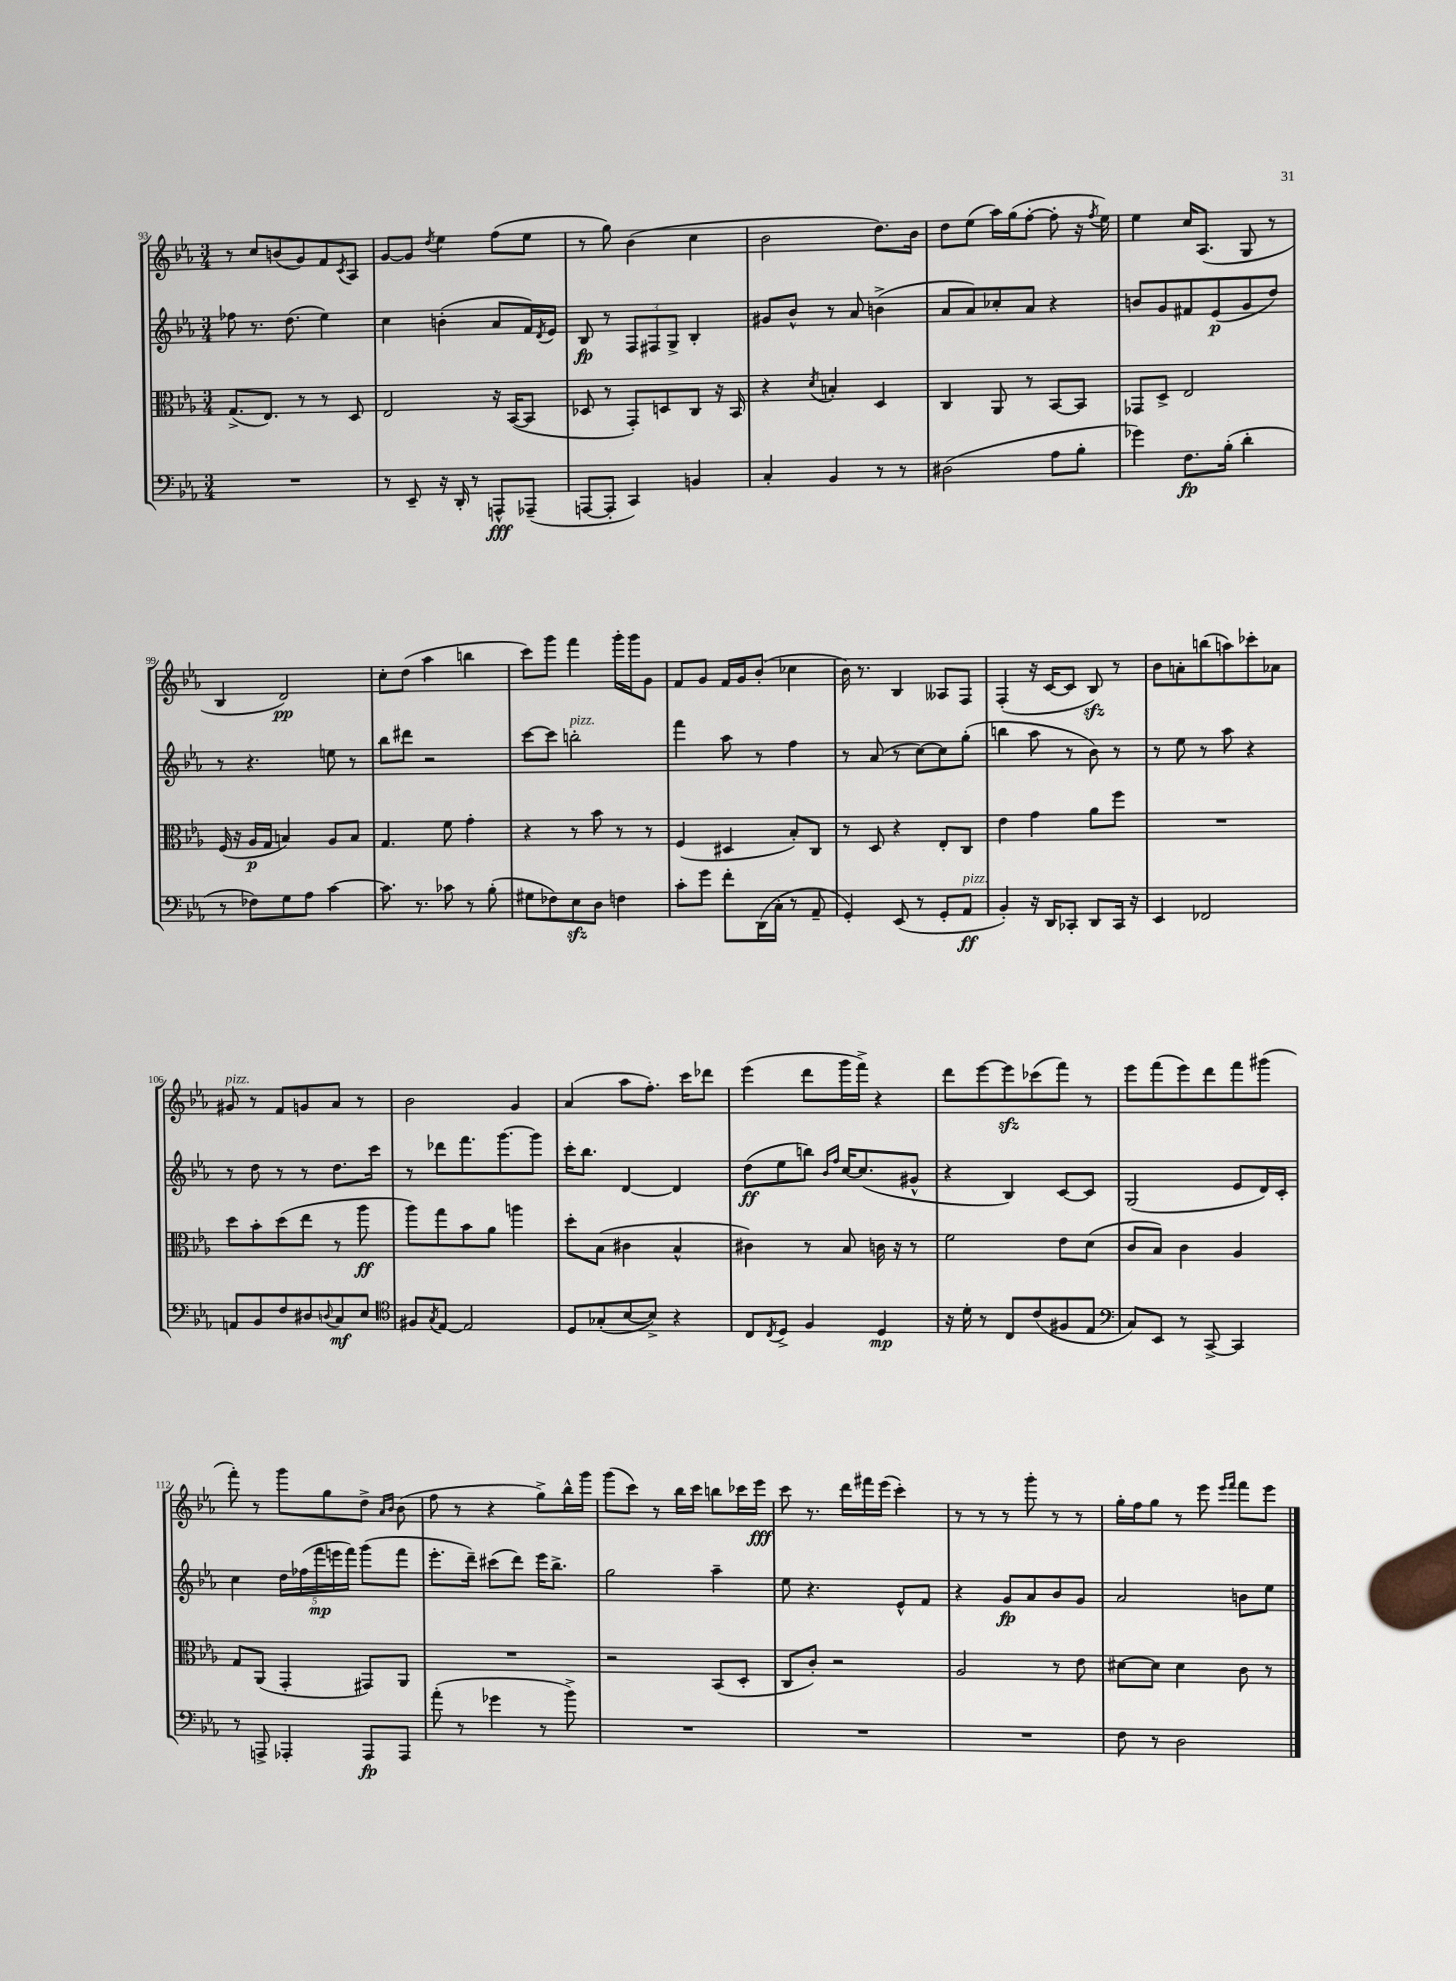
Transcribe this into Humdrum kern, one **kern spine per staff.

**kern	**dynam	**kern	**dynam	**kern	**dynam	**kern	**dynam
*part4	*part4	*part3	*part3	*part2	*part2	*part1	*part1
*staff4	*staff4	*staff3	*staff3	*staff2	*staff2	*staff1	*staff1
*clefF4	*	*clefC3	*	*clefG2	*	*clefG2	*
*k[b-e-a-]	*	*k[b-e-a-]	*	*k[b-e-a-]	*	*k[b-e-a-]	*
*M3/4	*	*M3/4	*	*M3/4	*	*M3/4	*
=93	=93	=93	=93	=93	=93	=93	=93
2.r	.	(8.G^/L	.	8ff-X\	.	8r	.
.	.	.	.	8.r	.	8cc/L	.
.	.	8.E-/J)	.	.	.	.	.
.	.	.	.	.	.	(8bn/	.
.	.	.	.	(8.dd\	.	.	.
.	.	8r	.	.	.	8g/)	.
.	.	8r	.	4ee-\)	.	8f/	.
.	.	.	.	.	.	8qc/	.
.	.	8D/	.	.	.	8A-/J	.
=94	=94	=94	=94	=94	=94	=94	=94
8r	.	2E-/	.	4cc\	.	[8g/L	.
8EE-~/	.	.	.	.	.	8g/J]	.
.	.	.	.	.	.	8qdd/	.
16r	.	.	.	(4bn'\	.	4ee-\	.
16DD'/	.	.	.	.	.	.	.
8r	.	.	.	.	.	.	.
8AAAn^^/L	fff	16r	.	8a-/L	.	(8ff\L	.
.	.	([16BB-/KL	.	.	.	.	.
(8AAA-X~/J	.	8BB-/J]	.	16f/L)	.	8ee-\J	.
.	.	.	.	8qd/	.	.	.
.	.	.	.	16e-/JJ	.	.	.
=95	=95	=95	=95	=95	=95	=95	=95
[8AAAn/L	.	8D-X/	.	8B-/	fp	8r	.
8AAA'/J]	.	8r	.	8r	.	8gg\)	.
4CC/)	.	8GG'/L)	.	12F/L	.	(4b-\	.
.	.	.	.	12F#X/	.	.	.
.	.	8Dn/	.	.	.	.	.
.	.	.	.	12G^/J	.	.	.
4BBn/	.	8C/J	.	4B-'/	.	4cc\	.
.	.	16r	.	.	.	.	.
.	.	16BB-/	.	.	.	.	.
=96	=96	=96	=96	=96	=96	=96	=96
4C'/	.	4r	.	8g#X/L	.	2b-\	.
.	.	.	.	8b-^^/J	.	.	.
.	.	8qd/	.	.	.	.	.
4BB-/	.	4Bn'/	.	8r	.	.	.
.	.	.	.	8a-/	.	.	.
8r	.	4D/	.	(4bn^\	.	8.dd\L)	.
8r	.	.	.	.	.	.	.
.	.	.	.	.	.	16b-\Jk	.
=97	=97	=97	=97	=97	=97	=97	=97
(2D#X\	.	4C/	.	8a-/L	.	8dd\L	.
.	.	.	.	8a-/)	.	(8ee-\J	.
.	.	8AA-/	.	8cc-X'/	.	16aa-\LL)	.
.	.	.	.	.	.	(16gg\J	.
.	.	8r	.	8a-/J	.	[8ff'\J	.
8A-\L	.	[8BB-/L	.	4r	.	8ff'\]	.
8B-'\J	.	8BB-/J]	.	.	.	16r	.
.	.	.	.	.	.	8qff/	.
.	.	.	.	.	.	16ee-\)	.
=98	=98	=98	=98	=98	=98	=98	=98
4g-X\)	.	8GG-X/L	.	8bn/L	.	4ee-\	.
.	.	8D^/J	.	8g/	.	.	.
8.F\L	fp	2E-/	.	8f#X/	.	16cc/KL	.
.	.	.	.	.	.	(8.A-/J	.
.	.	.	.	(8e-/	p	.	.
(16B-'\Jk	.	.	.	.	.	.	.
4d'\	.	.	.	8g/	.	8G/	.
.	.	.	.	8dd/J)	.	8r	.
!!LO:LB:g=z
=99	=99	=99	=99	=99	=99	=99	=99
8r	.	(16F/	.	8r	.	4B-/	.
.	.	16r	.	.	.	.	.
8F-X\L)	.	16A-/LL	p	4.r	.	.	.
.	.	16G/JJ	.	.	.	.	.
8G\	.	4Bn/)	.	.	.	2d/)	pp
8A-\J	.	.	.	.	.	.	.
[4c\	.	8A-/L	.	8een\	.	.	.
.	.	8B/J	.	8r	.	.	.
=100	=100	=100	=100	=100	=100	=100	=100
8.c\]	.	4.G/	.	8bb-\L	.	8cc'\L	.
.	.	.	.	8ddd#X\J	.	(8dd\J	.
8.r	.	.	.	.	.	.	.
.	.	.	.	2r	.	4aa-\	.
8c-X\	.	8f\	.	.	.	.	.
8r	.	4g'\	.	.	.	4bbn\	.
(8B-'\	.	.	.	.	.	.	.
=101	=101	=101	=101	=101	=101	=101	=101
8G#X\L	.	4r	.	[8ccc\L	.	8ccc\L)	.
8F-X\)	.	.	.	8ccc\J]	.	8ggg\J	.
!	!	!	!	!LO:TX:a:i:t=pizz.	!	!	!
8E-zz\	.	8r	.	2bbn'\	.	4fff\	.
8D\J	.	8b-\	.	.	.	.	.
4Fn\	.	8r	.	.	.	16ggg'\LL	.
.	.	.	.	.	.	16ggg\J	.
.	.	8r	.	.	.	8g\J	.
=102	=102	=102	=102	=102	=102	=102	=102
8c'\L	.	(4F/	.	4fff\	.	8f/L	.
8g\J	.	.	.	.	.	8g/J	.
8f'\L	.	4D#X/	.	8aa-\	.	16f/LL	.
.	.	.	.	.	.	16g/J	.
(16DD\L	.	.	.	8r	.	(8b-'/J	.
16C'\JJ	.	.	.	.	.	.	.
8r	.	8B-'/L)	.	4ff\	.	4cc-X\	.
8AA-~/	.	8C/J	.	.	.	.	.
=103	=103	=103	=103	=103	=103	=103	=103
4GG'/)	.	8r	.	8r	.	16b-\)	.
.	.	.	.	.	.	8.r	.
.	.	8D/	.	(8a-/	.	.	.
(8EE-/	.	4r	.	8r	.	4B-/	.
8r	.	.	.	[8cc\L)	.	.	.
8GG'/L	.	8E-'/L	.	8cc\]	.	8A--X/L	.
!LO:TX:a:i:t=pizz.	!	!	!	!	!	!	!
8AA-/J	ff	8C/J	.	(8gg'\J	.	8F/J	.
=104	=104	=104	=104	=104	=104	=104	=104
4BB-'/)	.	4e-\	.	4bbn\	.	(4F'/	.
16r	.	4g\	.	8aa-\	.	16r	.
16DD/KL	.	.	.	.	.	[16c/KL	.
8CC-X'/J	.	.	.	8r	.	8c/J]	.
8DD/L	.	8a-\L	.	8b-\)	.	8B-zz/)	.
16CC-/Jk	.	8ff\J	.	8r	.	8r	.
16r	.	.	.	.	.	.	.
=105	=105	=105	=105	=105	=105	=105	=105
4EE-/	.	2.r	.	8r	.	8b-\L	.
.	.	.	.	8ee-\	.	8an'\	.
2FF-X/	.	.	.	8r	.	(8bbn\	.
.	.	.	.	8aa-\	.	8aan\)	.
.	.	.	.	4r	.	8ccc-X'\	.
.	.	.	.	.	.	8a-X\J	.
!!LO:LB:g=z
=106	=106	=106	=106	=106	=106	=106	=106
!	!	!	!	!	!	!LO:TX:a:i:t=pizz.	!
8AAn/L	.	8dd\L	.	8r	.	8g#X/	.
8BB-/	.	8b-'\	.	8dd\	.	8r	.
8F/	.	(8dd\	.	8r	.	8f/L	.
8D#X/	.	8ee-\J	.	8r	.	8gn/	.
8qqDn/	.	.	.	.	.	.	.
8C/	mf	8r	.	8.dd\L	.	8a-/J	.
8E-/J	.	8aa-\	ff	.	.	8r	.
.	.	.	.	16ccc\Jk	.	.	.
=107	=107	=107	=107	=107	=107	=107	=107
*clefC4	*	*	*	*	*	*	*
8F#X/L	.	8aa-\L)	.	8r	.	2b-\	.
8qG/	.	.	.	.	.	.	.
[8E-/J	.	8gg\	.	8ddd-X\L	.	.	.
2E-/]	.	8b-\	.	8.fff\	.	.	.
.	.	8a-\J	.	.	.	.	.
.	.	.	.	[8.ggg\	.	.	.
.	.	4aan\	.	.	.	4g/	.
.	.	.	.	8ggg\J]	.	.	.
=108	=108	=108	=108	=108	=108	=108	=108
8D/L	.	8dd'\L	.	16ccc'\KL	.	(4a-/	.
.	.	.	.	8.bb-\J	.	.	.
(8G-X'/	.	(8B-\J	.	.	.	.	.
[8B-/	.	4c#X\	.	[4d/	.	8aa-\L	.
8B-^/J])	.	.	.	.	.	8.ff'\J)	.
4r	.	4B-^^/	.	4d/]	.	.	.
.	.	.	.	.	.	16ccc\KL	.
.	.	.	.	.	.	8ddd-X\J	.
=109	=109	=109	=109	=109	=109	=109	=109
8C/L	.	4c#X\)	.	(8dd\L	ff	(4eee-\	.
8qC/	.	.	.	.	.	.	.
8D^/J	.	.	.	8ee-\	.	.	.
4F/	.	8r	.	8bbn\J)	.	8ddd\L	.
.	.	.	.	16qqb-/LL	.	.	.
.	.	.	.	16qqff/JJ	.	.	.
.	.	8B-/	.	[16cc/KL	.	16ggg\L	.
.	.	.	.	(8.cc/]	.	16fff^\JJ)	.
4D/	mp	16cn\	.	.	.	4r	.
.	.	16r	.	.	.	.	.
.	.	8r	.	8g#X^^/J	.	.	.
=110	=110	=110	=110	=110	=110	=110	=110
16r	.	2f\	.	4r	.	8ddd\L	.
16d'\	.	.	.	.	.	.	.
8r	.	.	.	.	.	[8eee-\	.
8C/L	.	.	.	4B-/)	.	8eee-zz\]	.
(8c/	.	.	.	.	.	(8ccc-X\	.
8F#X/	.	8e-\L	.	[8c/L	.	8fff\J)	.
8E-/J	.	(8d\J	.	8c/J]	.	8r	.
=111	=111	=111	=111	=111	=111	=111	=111
*clefF4	*	*	*	*	*	*	*
8C/L)	.	8c/L	.	(2G/	.	8eee-\L	.
8EE-/J	.	8B-/J)	.	.	.	(8fff\	.
8r	.	4c\	.	.	.	8eee-\)	.
[8CC^/	.	.	.	.	.	8ddd\	.
4CC/]	.	4A-/	.	8e-/L	.	8fff\	.
.	.	.	.	16d/L)	.	(8ggg#X\J	.
.	.	.	.	16c'/JJ	.	.	.
!!LO:LB:g=z
=112	=112	=112	=112	=112	=112	=112	=112
8r	.	8G/L	.	4cc\	.	8fff'\)	.
8AAAn^/	.	(8AA-/J	.	.	.	8r	.
4AAA-X'/	.	4GG'/	.	20dd\LL	.	8ggg\L	.
.	.	.	.	(20ff-X\	.	.	.
.	.	.	.	20fff\	mp	.	.
.	.	.	.	.	.	8gg\	.
.	.	.	.	20eeen\	.	.	.
.	.	.	.	20fff\JJ)	.	.	.
8AAA-/L	fp	8GG#X/L)	.	(8ggg\L	.	8dd^\J	.
.	.	.	.	.	.	16qqa-/LL	.
.	.	.	.	.	.	16qqb-/JJ	.
8AAA-/J	.	8AA-/J	.	8fff\J	.	(8b-\	.
=113	=113	=113	=113	=113	=113	=113	=113
(8a-'\	.	2.r	.	8.eee-'\L	.	8ff\	.
8r	.	.	.	.	.	8r	.
.	.	.	.	16ddd~\Jk)	.	.	.
4g-X\	.	.	.	(8ccc#X\L	.	4r	.
.	.	.	.	8ddd\J)	.	.	.
8r	.	.	.	16eee-\KL	.	8gg^\L)	.
.	.	.	.	8.bb-^\J	.	.	.
8b-^\)	.	.	.	.	.	16bb-^^\L	.
.	.	.	.	.	.	16ggg\JJ	.
=114	=114	=114	=114	=114	=114	=114	=114
2.r	.	2r	.	2gg\	.	(8ggg\L	.
.	.	.	.	.	.	8ccc\J)	.
.	.	.	.	.	.	8r	.
.	.	.	.	.	.	16bb-\LL	.
.	.	.	.	.	.	16ccc\JJ	.
.	.	(8BB-/L	.	4aa-~\	.	8bbn\L	.
.	.	8D'/J	.	.	.	16ccc-X\L	.
.	.	.	.	.	.	16eee-\JJ	fff
=115	=115	=115	=115	=115	=115	=115	=115
2.r	.	8C/L	.	8ee-\	.	8ccc\	.
.	.	8c'/J)	.	4.r	.	8.r	.
.	.	2r	.	.	.	.	.
.	.	.	.	.	.	16ddd\LL	.
.	.	.	.	.	.	16fff#X\	.
.	.	.	.	.	.	(16eee-\JJ	.
.	.	.	.	8e-^^/L	.	4ccc'\)	.
.	.	.	.	8f/J	.	.	.
=116	=116	=116	=116	=116	=116	=116	=116
2.r	.	2A-/	.	4r	.	8r	.
.	.	.	.	.	.	8r	.
.	.	.	.	8g/L	fp	8r	.
.	.	.	.	8a-/	.	8ggg'\	.
.	.	8r	.	8b-/	.	8r	.
.	.	8e-\	.	8g/J	.	8r	.
=117	=117	=117	=117	=117	=117	=117	=117
8F\	.	[8d#X\L	.	2a-/	.	16gg'\LL	.
.	.	.	.	.	.	16ff\J	.
8r	.	8d#\J]	.	.	.	8gg\J	.
2D\	.	4d#\	.	.	.	8r	.
.	.	.	.	.	.	8eee-\	.
.	.	.	.	.	.	16qqeee-/LL	.
.	.	.	.	.	.	16qqfff/JJ	.
.	.	8c\	.	8bn\L	.	8fff\L	.
.	.	8r	.	8ee-\J	.	8eee-\J	.
==	==	==	==	==	==	==	==
*-	*-	*-	*-	*-	*-	*-	*-
